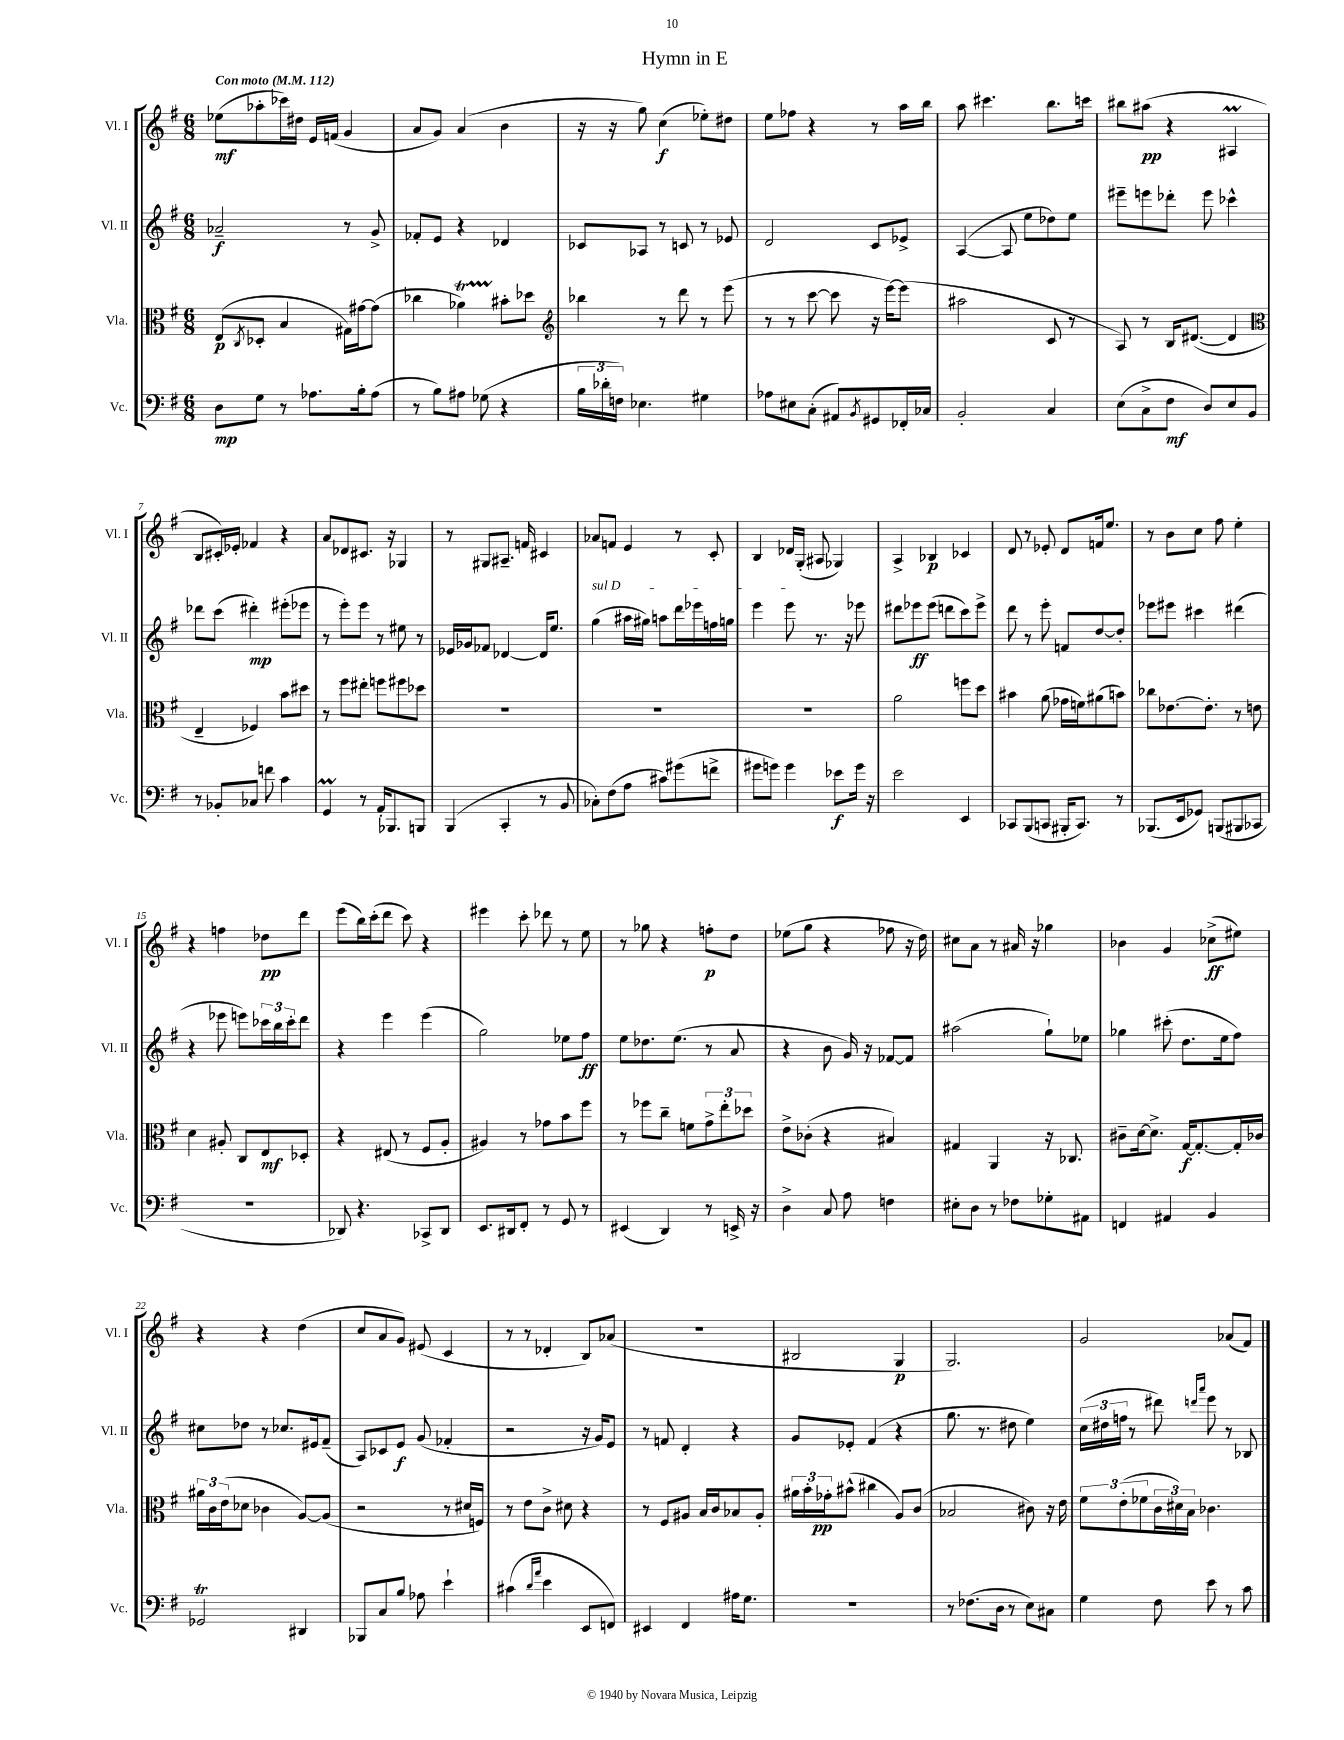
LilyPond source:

\header { title = "Hymn in E" }
<<
\new StaffGroup <<
\new Staff = "s0" \with { instrumentName = "Vl. I" shortInstrumentName = "Vl. I" } {
    \clef treble \key g \major \numericTimeSignature \time 6/8 \tempo "Con moto" 4 = 112
    ees''8\mf( aes''8-. ces'''16) dis''16 e'16 f'16( g'4 |
    a'8 g'8) a'4( b'4 |
    r16 r16 g''8) c''4\f( ees''8-.) dis''8 |
    e''8 fes''8 r4 r8 a''16 b''16 |
    a''8 cis'''4. b''8. c'''16 |
    bis''8 ais''8\pp( r4 ais4\prall |
    b8 cis'16-.) ees'16-. fes'4 r4 |
    a'8 des'8 cis'8. r16 ges4 |
    r8 gis8 ais8.-- f'16 cis'4 |
    aes'8 f'8 e'4 r8 c'8-. |
    b4 des'16 g16-.( ais8 ges4) |
    a4-> bes4\p ces'4 |
    d'8 r8 ees'8-. d'8 f'16 e''8. |
    r8 b'8 c''8 fis''8 e''4-. |
    r4 f''4 des''8\pp d'''8 |
    e'''8( b''16) c'''16-.( d'''8 c'''8) r4 |
    eis'''4 c'''8-. des'''8 r8 e''8 |
    r8 ges''8 r4 f''8-.\p d''8 |
    ees''8( g''8 r4 fes''8 r16 d''16) |
    cis''8 a'8 r8 ais'16 r16 ges''4 |
    bes'4 g'4 ces''8->\ff( eis''8) |
    r4 r4 d''4( |
    c''8 a'8 g'8) eis'8( c'4 |
    r8 r8 des'4-. b8) aes'8( |
    R2. |
    bis2 g4\p |
    g2.) |
    g'2 aes'8( fis'8) \bar "|." |
}
\new Staff = "s1" \with { instrumentName = "Vl. II" shortInstrumentName = "Vl. II" } {
    \clef treble \key g \major \numericTimeSignature \time 6/8
    aes'2--\f r8 g'8-> |
    fes'8-. e'8 r4 des'4 |
    ces'8 aes8 r8 c'8 r8 ees'8 |
    d'2 c'8 ees'8-> |
    a4~( a8 e''8 des''8) e''8 |
    eis'''8-- e'''8 des'''8-. e'''8 ces'''4-^ |
    des'''8 c'''8( dis'''4-.\mp) eis'''8-.( ees'''8 |
    r8 e'''8-.) e'''8 r8 eis''8 r8 |
    ees'16 ges'16 fes'8 des'4~ des'16 e''8. |
    \once \override TextSpanner.bound-details.left.text = \markup { \italic "sul D" } g''4\startTextSpan( ais''16 gis''16) a''8 d'''16 ees'''16 f''16 g''16 |
    e'''4 e'''8\stopTextSpan r8. r16 ees'''8 |
    dis'''8 ees'''8\ff ees'''8( d'''8 c'''8) ees'''8-> |
    d'''8 r8 e'''8-. f'8 d''8~ d''8-. |
    ees'''8 eis'''8 cis'''4 dis'''4( |
    r4 ees'''8 e'''8) \tuplet 3/2 { ces'''16 b''16 ces'''16-. } d'''8 |
    r4 e'''4 e'''4( |
    g''2) ees''8 fis''8\ff |
    e''8 des''8. e''8.( r8 a'8 |
    r4 b'8 g'16) r16 fes'8~ fes'8 |
    ais''2( g''8-!) ees''8 |
    ges''4 cis'''8-.( d''8. e''16 fis''8) |
    cis''8 des''8 r8 ces''8. eis'16 fis'8--( |
    a8) ces'8 e'8\f g'8( fes'4-. |
    r2 r16 g'16) e'8 |
    r8 f'8 d'4-. r4 |
    g'8 ees'8-. fis'4( r4 |
    g''8. r8. dis''8 e''4) |
    \tuplet 3/2 { c''16( dis''16 f''16 } r8 dis'''8) \grace { d'''16 a'''16 } e'''8 r8 bes8 \bar "|." |
}
\new Staff = "s2" \with { instrumentName = "Vla." shortInstrumentName = "Vla." } {
    \clef alto \key g \major \numericTimeSignature \time 6/8
    e8\p( \acciaccatura { c8 } des8-. b4 gis16) gis'16~ gis'8( |
    ces''4 aes'4\startTrillSpan) bis'8-.\stopTrillSpan des''8 |
    \clef treble bes''4 r8 d'''8 r8 e'''8( |
    r8 r8 c'''8~ c'''8 r16 e'''16~) e'''8( |
    ais''2 c'8 r8 |
    a8) r8 b16 dis'8.~( dis'4 |
    \clef alto e4-- fes4) b'8 dis''8 |
    r8 fis''8 eis''8-. f''8 fis''8 des''8 |
    R2. |
    R2. |
    R2. |
    a'2 f''8 d''8 |
    bis'4 a'8( ges'16 f'16) ais'8( b'8) |
    ces''8 ees'8.~ ees'8.-. r8 e'8 |
    d'4 ais8-. c8 e8\mf des8-. |
    r4 eis8( r8 fis8 a8-. |
    ais4) r8 ges'8 b'8 fis''8 |
    r8 fes''8 c''8-- f'8 \tuplet 3/2 { g'8-> e''8-. des''8 } |
    e'8-> ces'8-.( r4 bis4) |
    gis4 a,4 r16 ces8. |
    cis'8-- d'16~ d'8.-> g16~\f g8.~-. g16-. ces'16 |
    \tuplet 3/2 { ais'16 c'16 e'16( } des'8 ces'4 a8~) a8( |
    r2 r8 dis'16 f16) |
    r8 e'8 c'8-> dis'8 r4 |
    r8 fis8 ais8 b16 c'16 bes8 ais8-. |
    \tuplet 3/2 { ais'16 b'16-. ges'16-.\pp } bis'8-^( cis''4 a8) c'8( |
    bes2 cis'8) r16 e'16 |
    \tuplet 3/2 { fis'8 e'8-.( fes'8 } \tuplet 3/2 { c'16 dis'16) b16 } ces'4. \bar "|." |
}
\new Staff = "s3" \with { instrumentName = "Vc." shortInstrumentName = "Vc." } {
    \clef bass \key g \major \numericTimeSignature \time 6/8
    d8\mp g8 r8 aes8. b16-. aes8( |
    r8 b8) ais8 ges8( r4 |
    \tuplet 3/2 { b16 des'16-. f16) } ees4. gis4 |
    aes8 eis8 c8-.( ais,8) \acciaccatura { b,8 } gis,8 fes,16-. ces16 |
    b,2-. c4 |
    e8( c8-> fis8\mf d8) e8 b,8 |
    r8 bes,8-. ces8 f'8 c'4 |
    g,4\prall r8 a,16-. bes,,8. b,,8 |
    b,,4( c,4-. r8 b,8 |
    ces8-.) fis8( a8 cis'8) gis'8( f'8-> |
    gis'8 g'8) g'4 ees'8\f g'16 r16 |
    e'2 e,4 |
    ces,8 b,,8( c,8 bis,,16-. c,8.) r8 |
    bes,,8.( e,16 ges,8) b,,8( bis,,8 ces,8 |
    R2. |
    des,8) r4. ces,8-> des,8 |
    e,8. dis,16 fis,8-. r8 g,8 r8 |
    eis,4( d,4) r8 e,16-> r16 |
    d4-> c8 a8 f4 |
    eis8-. d8 r8 fes8 ges8-. ais,8 |
    f,4 ais,4 b,4 |
    ges,2\trill dis,4 |
    bes,,8 c8 b8 aes8 e'4-! |
    cis'4( \grace { d'16 a'16 } e'4 e,8 f,8) |
    eis,4 fis,4 ais16 g8. |
    R2. |
    r8 fes8.( d16 r8 e8) cis8 |
    g4 fis8 e'8 r8 c'8 \bar "|." |
}
>>
>>
